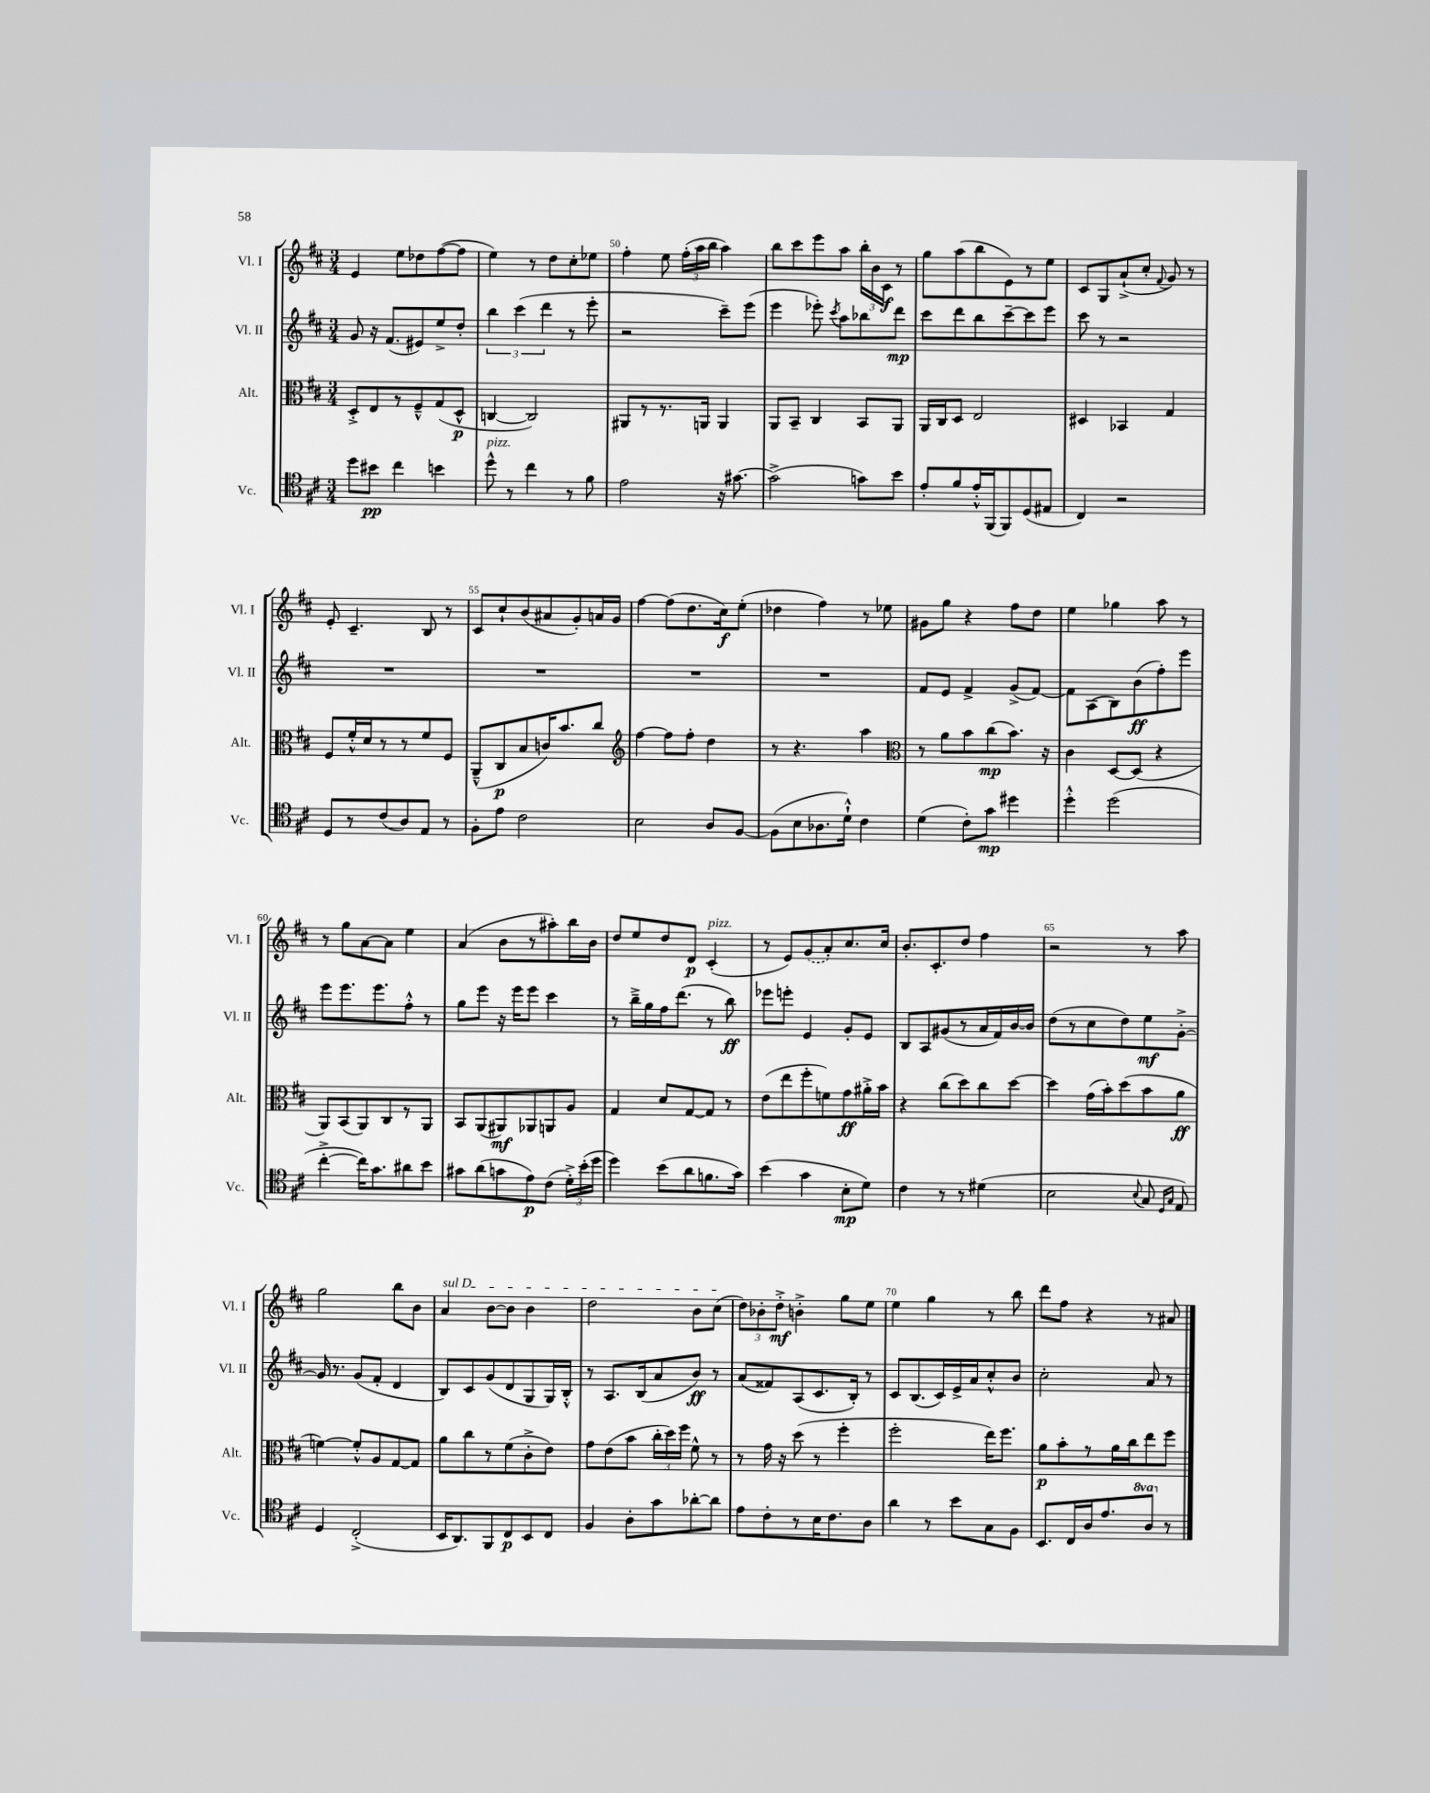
<<
\new StaffGroup <<
\new Staff = "s0" \with { instrumentName = "Vl. I" shortInstrumentName = "Vl. I" } {
    \clef treble \key d \major \numericTimeSignature \time 3/4
    \autoBeamOff e'4 e''8[ des''8 fis''8~( fis''8] |
    e''4) r8 d''8[ cis''8-. ees''8] |
    fis''4-. e''8 \tuplet 3/2 { fis''16[-.( a''16 b''16] } a''4) |
    b''8[ cis'''8 e'''8 a''8] \tuplet 3/2 { b''16[-. b'16 cis'16]\f } r8 |
    g''8[ a''8( b''8 e'8) r8 e''8] |
    cis'8[ g8 a'8-!->( cis''8]-. \appoggiatura { fis'8 } g'8) r8 |
    e'8-. cis'4.-- b8 r8 |
    cis'8[ cis''8-! b'8( ais'8 g'8-.) a'16 g'16] |
    fis''4~ fis''8[( d''8. cis''16\f) e''8]-.( |
    des''4 fis''4) r8 ees''8 |
    gis'8[ g''8] r4 fis''8[ d''8] |
    e''4 ges''4 a''8 r8 |
    r8 g''8[ a'8~ a'8] e''4 |
    a'4( b'8[ r8 ais''8-.) b''16 b'16] |
    d''8[ e''8 d''8 d'8]\p cis'4-.^\markup { \italic "pizz." }( |
    r8 e'8[) \once \slurDashed g'8( a'8-.) cis''8. cis''16] |
    b'8.[-. cis'8.-. d''8] fis''4 |
    r2 r8 a''8 |
    g''2 b''8[ b'8] |
    \once \override TextSpanner.bound-details.left.text = \markup { \italic "sul D" } a'4\startTextSpan b'8[~ b'8] b'4 |
    d''2 b'8[ cis''8]\stopTextSpan( |
    \tuplet 3/2 { d''8[) bes'8-. d''8]-.->\mf } b'4-.-> g''8[ e''8] |
    e''4 g''4 r8 b''8 |
    d'''8[ fis''8] r4 r8 ais'8 \bar "|." |
}
\new Staff = "s1" \with { instrumentName = "Vl. II" shortInstrumentName = "Vl. II" } {
    \clef treble \key d \major \numericTimeSignature \time 3/4
    \autoBeamOff g'8 r16 fis'8.[( eis'8) e''8-> d''8]-. |
    \tuplet 3/2 { b''4 cis'''4( d'''4 } r8 e'''8-. |
    r2 cis'''8[--) e'''8]( |
    e'''4 ees'''8-.) \acciaccatura { cis'''8 } a''8[ bes''8 d'''8]\mp |
    cis'''8[ d'''8 b''8 cis'''8~-- cis'''8 e'''8] |
    cis'''8 r8 r2 |
    R2. |
    R2. |
    R2. |
    R2. |
    fis'8[ e'8] fis'4-> g'8[->( fis'8]~) |
    fis'8[ a8( b8) b'8\ff( fis''8-.) e'''8] |
    e'''8[ e'''8. e'''8. fis''8]-.-^ r8 |
    g''8[ e'''8] r16 e'''16[ e'''8] cis'''4 |
    r8 b''16[---> g''16 fis''16 d'''8.]( r8 b''8\ff) |
    ees'''8[ e'''8]-. e'4 g'8[-. e'8] |
    b8[ a8 gis'8( r8 a'16 fis'16) b'16~ b'16] |
    d''8[( r8 cis''8 d''8) e''8\mf g'8]~-.-> |
    g'16 r8. g'8[( fis'8]-. d'4 |
    b8[) cis'8 g'8( d'8 g8 g16) b16]-.-^ |
    r8 a8.[ b16( a'8 b'8]\ff) r8 |
    a'8[( fisis'8) a8( cis'8. b16]-.) r8 |
    cis'8[ b8.( cis'16) e'16-> a'16 cis''8-.-^ b'8] |
    cis''2-. a'8 r8 \bar "|." |
}
\new Staff = "s2" \with { instrumentName = "Alt." shortInstrumentName = "Alt." } {
    \clef alto \key d \major \numericTimeSignature \time 3/4
    \autoBeamOff d8[-.-> e8 r8 fis8---^ g8( d8]-^\p |
    c4~ c2) |
    ais,8[ r8 r8. a,16] a,4 |
    a,8[ b,8]-- cis4 b,8[ a,8] |
    a,16[ cis16 d8] e2 |
    dis4 bes,4 g4 |
    fis8[ fis'16-.-^ d'16 r8 r8 fis'8 fis8] |
    a,8[---^( cis8\p b8 c'16) b'8. cis''8] |
    \clef treble fis''4~ fis''8[ fis''8]-. d''4 |
    r8 r4. a''4 |
    \clef alto r8 a'8[ b'8 cis''8\mp( b'8.]) r16 |
    cis'4 d8[~ d8]( r4 |
    a,8[) b,8( a,8) cis8 r8 a,8] |
    b,8[ a,8( ais,8\mf) aes,8 a,8 a8] |
    g4 d'8[ g8~ g8] r8 |
    e'8[( e''8 fis''8-. f'8) g'8\ff ais'16-.-> b'16] |
    r4 cis''8[( d''8) cis''8 d''8]~ |
    d''4 g'16[( b'16-.) d''8( b'8 a'8]\ff |
    f'4~) f'8[-.-^ a8 g8~ g8] |
    a'8[ cis''8 r8 fis'8( cis'8-.-> e'8]) |
    g'8[ e'8( b'8] \tuplet 3/2 { cis''16[-. d''16) fis''16] } fis'8-^ r8 |
    r8 g'16 r16 d''8( r8 fis''4-. |
    fis''2-. e''16[) fis''8.] |
    a'8[\p b'8-. r8 a'16 cis''16 e''8 fis''8] \bar "|." |
}
\new Staff = "s3" \with { instrumentName = "Vc." shortInstrumentName = "Vc." } {
    \clef tenor \key d \major \numericTimeSignature \time 3/4 \set Staff.ottavationMarkups = #ottavation-simple-ordinals
    \autoBeamOff d''8[ bis'8]\pp cis''4 b'4 |
    d''8-^^\markup { \italic "pizz." } r8 cis''4 r8 fis'8 |
    e'2 r16 gis'8.~ |
    gis'2->( g'8[) b'8] |
    e'8[-. fis'8 e'16-.-^ fis,16( fis,8) d8( eis8] |
    cis4) r2 |
    d8[ r8 cis'8( a8) e8] r8 |
    fis8[-. e'8] cis'2 |
    b2 a8[ fis8]~ |
    fis8[( b8 aes8. d'16]-!-^) cis'4 |
    d'4( cis'8[-.) g'8]\mp dis''4 |
    d''4-.-^ d''2( |
    cis''4~-.-> cis''16[) g'8. ais'8 b'8] |
    gis'8[ a'8( g'8 e'8\p) cis'8]( \tuplet 3/2 { d'16[-.->) b'16-.( d''16] } |
    d''4) b'8[( a'8 f'8. g'16]) |
    b'4( g'4 b8[-.\mp d'8]) |
    cis'4 r8 r8 dis'4( |
    b2 \appoggiatura { b8 } g8 \grace { d16[ g16] } e8) |
    d4 cis2-.->( |
    b,16[ a,8.) fis,8 cis8\p b,8 cis8] |
    fis4 a8[-. g'8 aes'8~-. aes'8] |
    e'8[ cis'8-. r8 b16 cis'8. a8] |
    a'4 r8 b'8[ g8 fis8] |
    b,8.[ cis16 a16 e'8. \ottava #1 a'8] \ottava #0 r8 \bar "|." |
}
>>
>>
\layout { \context { \Score currentBarNumber = #48 \override BarNumber.break-visibility = ##(#f #t #t) barNumberVisibility = #(every-nth-bar-number-visible 5) } }
